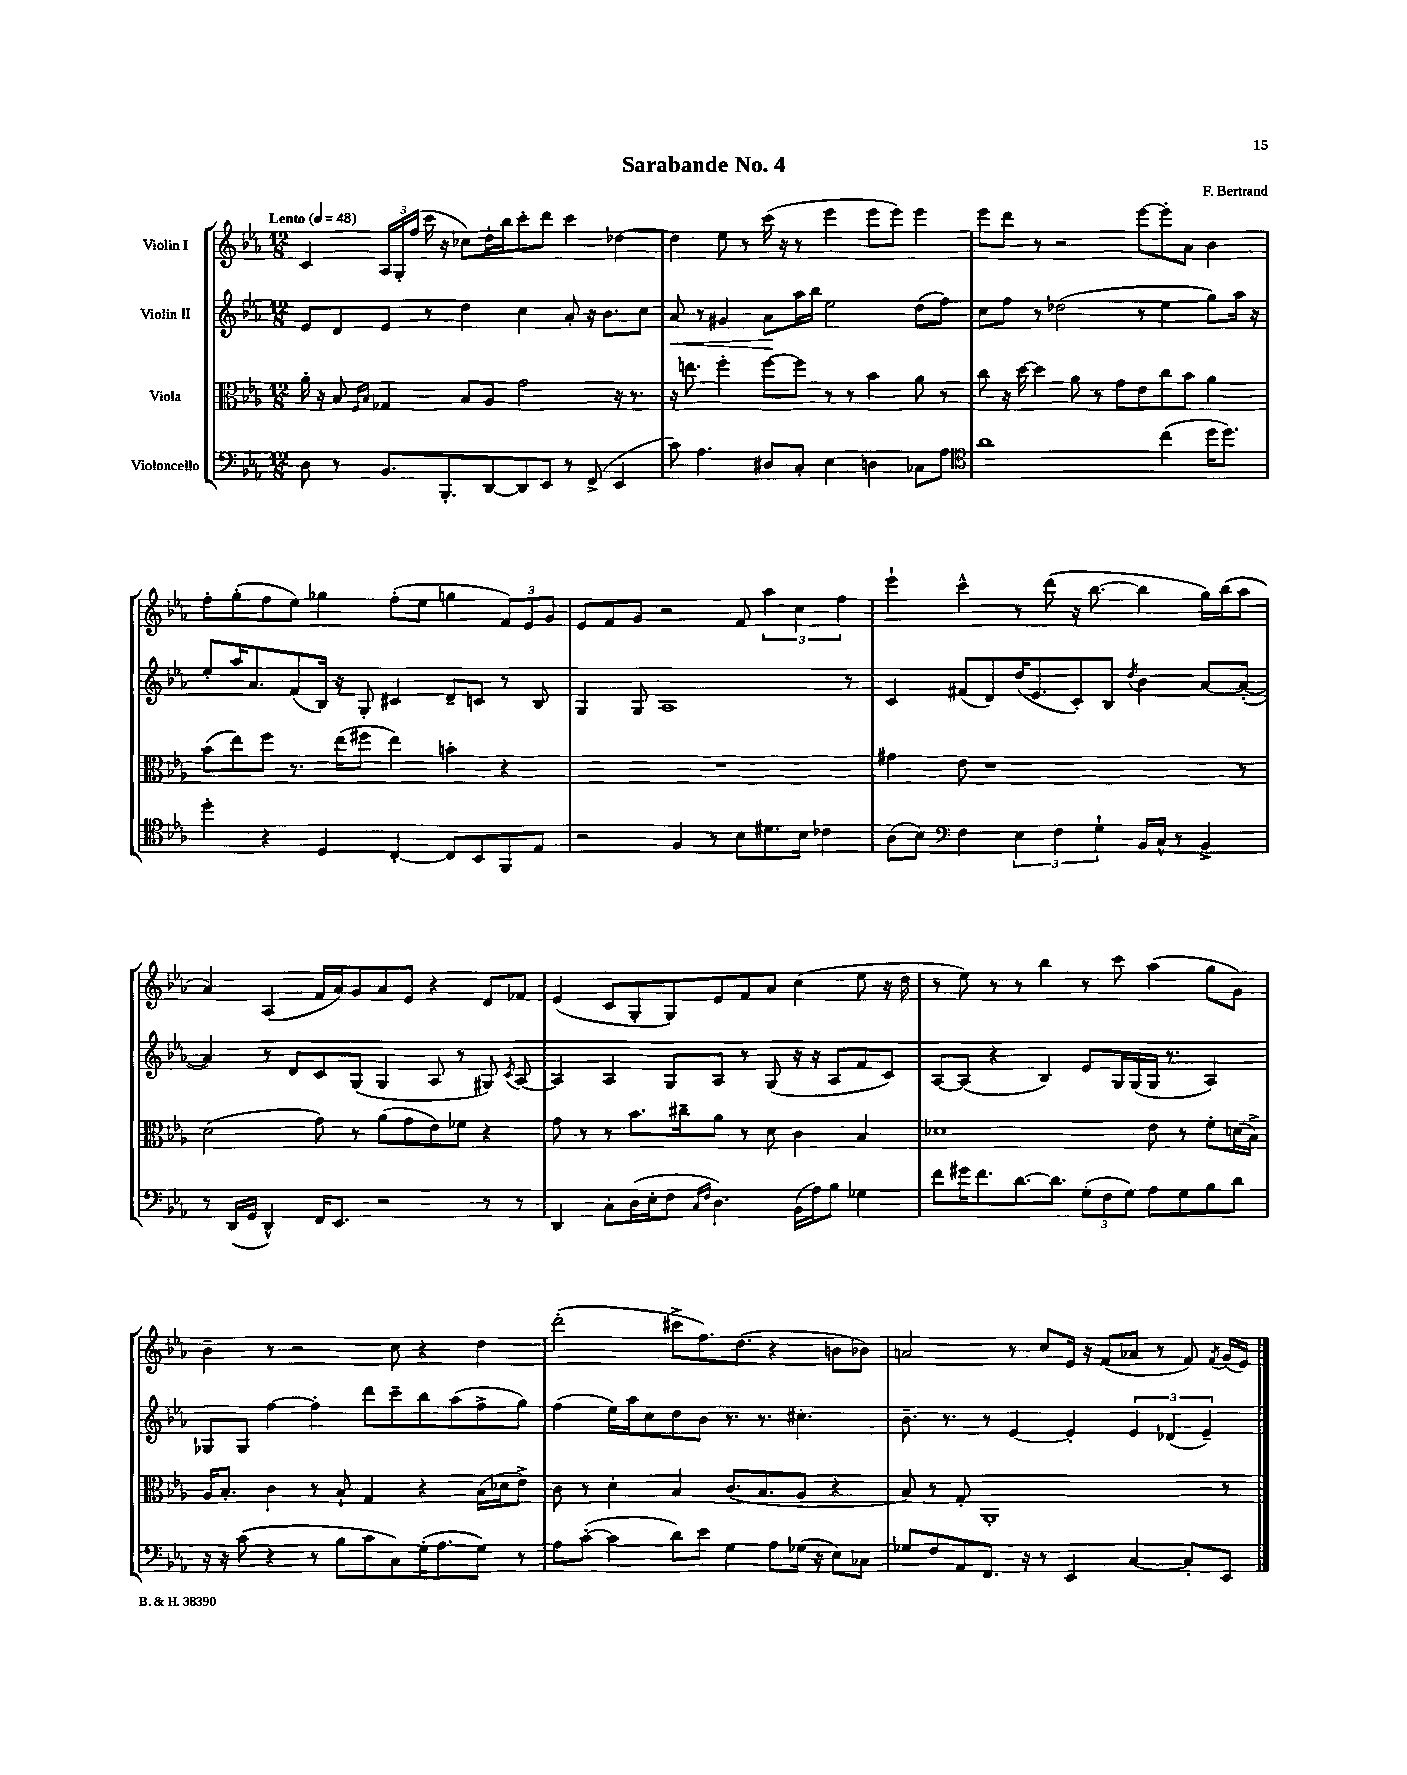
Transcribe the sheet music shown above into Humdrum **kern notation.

**kern	**kern	**kern	**kern
*staff4	*staff3	*staff2	*staff1
*clefF4	*clefC3	*clefG2	*clefG2
*k[b-e-a-]	*k[b-e-a-]	*k[b-e-a-]	*k[b-e-a-]
*M12/8	*M12/8	*M12/8	*M12/8
*MM48	*MM48	*MM48	*MM48
8D	16a-'	8e-	4c
.	16r	.	.
8r	8B-	8d	.
.	16qqF	.	.
.	16qqB-	.	.
8.BB-	4G-	8e-	24A-
.	.	.	24G'
.	.	.	(24ff
.	.	8r	16ccc
8.BBB-'	.	.	16r
.	8B-	4dd	8cc-)
[8DD	8A-	.	16dd'
.	.	.	16bb-
8DD]	2g	4cc	8ccc'
8EE-	.	.	8ddd
8r	.	8a-'	4ccc
(8FF^	.	16r	.
.	.	8.b-	.
4EE-	16r	.	[4dd-
.	8.r	.	.
.	.	8cc	.
=	=	=	=
8c)	16r	8a-	4dd-]
.	8.ee	.	.
4.A-	.	8r	.
.	4ff'	4g#	8ee-
.	.	.	8r
8D#	[8ff	8a-	(16ccc
.	.	.	16r
8C'	8ff]	16aa-	8r
.	.	16bb-	.
4E-	8r	2ee-	4eee-
.	8r	.	.
4D	4b-	.	8eee-
.	.	.	8eee-)
8C-	8a-	(8dd	4eee-
8A-	8r	8ff)	.
=	=	=	=
*clefC4	*	*	*
1a-	8cc	8cc	8eee-
.	16r	8ff	8ddd
.	[16dd	.	.
.	4dd]	8r	8r
.	.	(2dd-	2r
.	8a-	.	.
.	8r	.	.
.	8g	.	.
.	8e-	8r	[8eee-
(4cc	8cc	4ee-	8eee-']
.	8b-	.	8a-
16dd	4a-	8gg)	4b-
8.dd)	.	.	.
.	.	16aa-	.
.	.	16r	.
=	=	=	=
4dd'	(8b-	8ee-'	8ff'
.	8ee-)	16aa-	(8gg'
.	.	8.a-	.
4r	8ff	.	8ff
.	8.r	(8f	8ee-)
4D	.	16B-)	4gg-
.	(16ee-	16r	.
.	8ff#	8G'	.
[4C'	4ee-)	4c#	(8ff'
.	.	.	8ee-
8C]	4b'	8d~	4gg
8BB-	.	8c	.
8FF	4r	8r	12f)
.	.	.	12e-
8E-	.	8B-	.
.	.	.	12g
=	=	=	=
2r	1.r	4G	8e-
.	.	.	8f
.	.	8G	8g
.	.	1A-	2r
4F	.	.	.
8r	.	.	.
8B-	.	.	8f
8.d#	.	.	6aa-
.	.	.	6cc
16B-	.	.	.
4c-	.	.	.
.	.	.	6ff
.	.	8r	.
=	=	=	=
(8A-	4g#	4c	4eee-`
8B-)	.	.	.
*clefF4	*	*	*
4F	8e-	(8f#	4ccc^^
.	1r	8d)	.
6E-	.	(16dd	8r
.	.	8.e-	.
.	.	.	(8ddd
6F	.	.	.
.	.	8c')	16r
.	.	.	[8.bb-
6G`	.	.	.
.	.	8B-	.
.	.	8qdd	.
16BB-	.	4b-	4bb-]
16C^^	.	.	.
8r	.	.	.
4BB-^	.	[8a-	16gg)
.	.	.	(16bb-
.	8r	(8a-'_	8aa-
=	=	=	=
8r	(2d	4a-])	4a-)
(16DD	.	.	.
16GG	.	.	.
4DD^^)	.	8r	(4A-
.	.	8d	.
16FF	8g)	8c	16f
8.EE-	.	.	16a-)
.	8r	(8G	8g
2r	(8a-	4G	8a-
.	8g	.	8e-
.	8e-)	8A-	4r
.	8f-	8r	.
8r	4r	8G#)	8d
.	.	8qc	.
8r	.	[8A-	8f-
=	=	=	=
4DD	8g	4A-]	(4e-
.	8r	.	.
8C'	8r	4A-	8c
(16D	8.b-	.	8G'
16E-'	.	.	.
8F	.	8G	8G)
.	16cc#~	.	.
16qqC	.	.	.
16qqF	.	.	.
4.D)	8a-	8A-	8e-
.	8r	8r	8f
.	8d	(8G	8a-
(16BB-	4c	16r	(4cc
16A-)	.	16r	.
8B-	.	8A-	.
4G-	4B-	8f	8ee-
.	.	8c)	16r
.	.	.	16dd
=	=	=	=
8f	1d-	[8A-	8r
16g#	.	(8A-]	8ee-)
8.f	.	.	.
.	.	4r	8r
[8.d	.	.	8r
.	.	4B-)	4bb-
8.d]	.	.	.
(12G'	.	8e-	8r
12F	.	.	.
.	.	16G	8ccc
12G)	.	.	.
.	.	(16G	.
8A-	8e-	16G	(4aa-
.	.	8.r	.
8G	8r	.	.
8B-	8f'	4A-)	8gg
8d	(16d	.	8g)
.	16B-^)	.	.
=	=	=	=
16r	16A-	8G-	4b-~
16r	8.B-'	.	.
(8c	.	8G-	.
4r	4c	[4ff	8r
.	.	.	2r
8r	8r	4ff']	.
8B-	8B-`	.	.
8c	4G	8ddd	.
8C)	.	8ccc~	8cc
(16G'	4r	8bb-	4r
8.A-	.	.	.
.	.	(8aa-	.
8G)	(16B-	8ff^	4dd
.	16d-	.	.
8r	8e-^)	8gg)	.
=	=	=	=
8A-	8c	(4ff	(2ddd'
([8c'	8r	.	.
4c]	4d'	16ee-)	.
.	.	16aa-	.
.	.	8cc	.
8d)	4B-	8dd	8ccc#^
8e-	.	8b-	8.ff)
4G	(8.c	8.r	.
.	.	.	(8.dd
.	8.B-	8.r	.
8A-	.	.	4r
(16G-	8A-	4.cc#'	.
16r	.	.	.
8E-)	4r	.	8b
8C-	.	.	8b-)
=	=	=	=
8G-	8B-)	8.b-~	2a
8F	8r	.	.
.	.	8.r	.
8AA-	8G'	.	.
8.FF	1AA-'	8r	.
.	.	[4e-	8r
16r	.	.	.
8r	.	.	8cc
4EE-	.	4e-']	16e-
.	.	.	16r
.	.	.	(8f
[4C	.	6e-	8a-
.	.	.	8r
.	.	(6d-	.
8C']	.	.	8f)
.	.	6e-~)	.
.	.	.	8qf
8EE-	8r	.	(16g
.	.	.	16e-)
==	==	==	==
*-	*-	*-	*-
